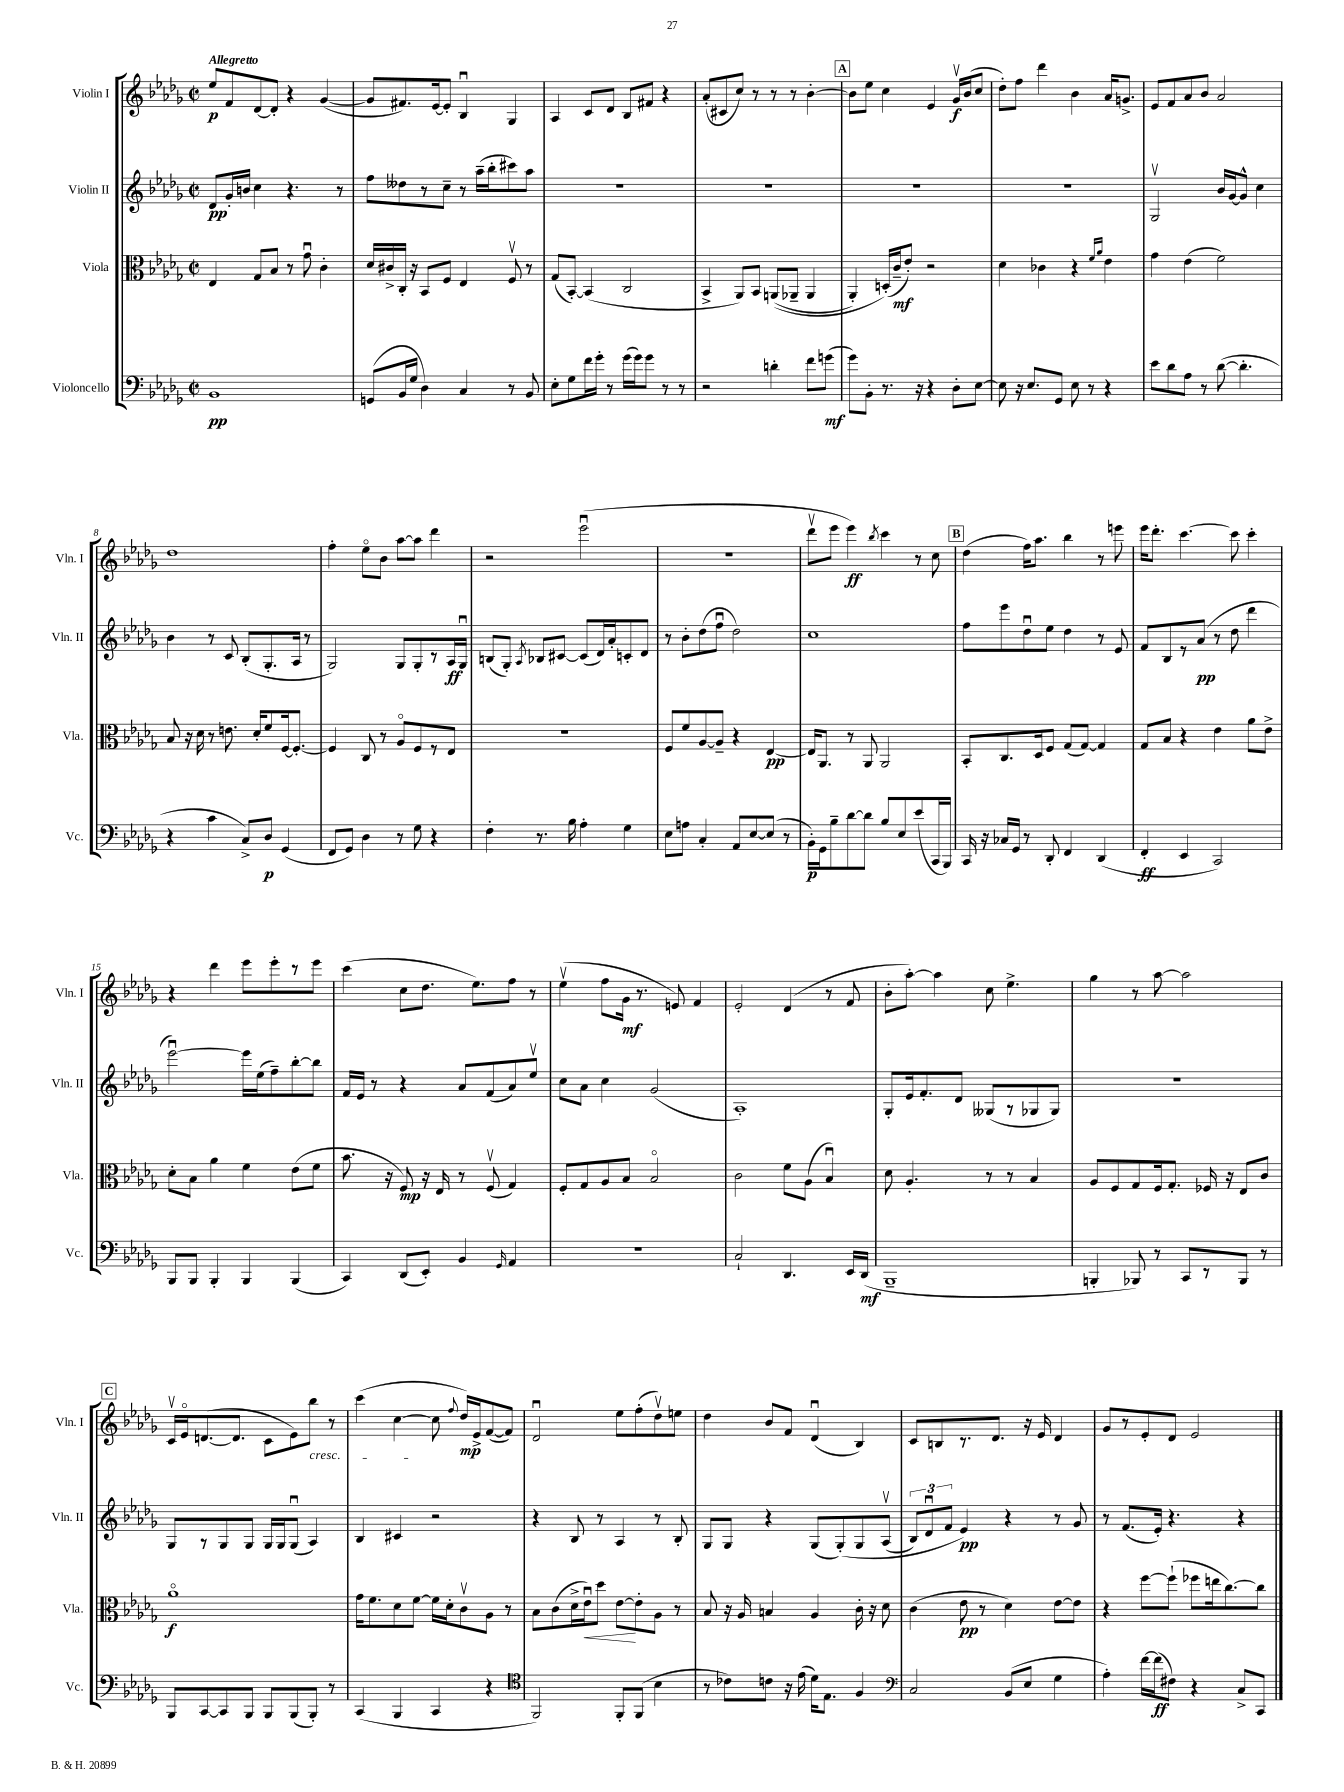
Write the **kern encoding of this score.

**kern	**dynam	**kern	**dynam	**kern	**dynam	**kern	**dynam
*part4	*part4	*part3	*part3	*part2	*part2	*part1	*part1
*staff4	*staff4	*staff3	*staff3	*staff2	*staff2	*staff1	*staff1
*I"Violoncello	*	*I"Viola	*	*I"Violin II	*	*I"Violin I	*
*I'Vc.	*	*I'Vla.	*	*I'Vln. II	*	*I'Vln. I	*
*clefF4	*	*clefC3	*	*clefG2	*	*clefG2	*
*k[b-e-a-d-g-]	*	*k[b-e-a-d-g-]	*	*k[b-e-a-d-g-]	*	*k[b-e-a-d-g-]	*
*M2/2	*	*M2/2	*	*M2/2	*	*M2/2	*
*met(c|)	*	*met(c|)	*	*met(c|)	*	*met(c|)	*
=1	=1	=1	=1	=1	=1	=1	=1
!	!	!	!	!	!	!LO:TX:a:B:t=Allegretto	!
1BB-	pp	4E-/	.	8d-/L	pp	8ee-/L	p
.	.	.	.	16g-'/L	.	8f/	.
.	.	.	.	16bn/JJ	.	.	.
.	.	8G-/L	.	4cc\	.	[8d-/	.
.	.	8B-/J	.	.	.	8d-'/J]	.
.	.	8r	.	4.r	.	4r	.
.	.	8g-u\	.	.	.	.	.
.	.	4c'\	.	.	.	([4g-/	.
.	.	.	.	8r	.	.	.
=2	=2	=2	=2	=2	=2	=2	=2
(8GGn/L	.	16d-/LL	.	8ff\L	.	8g-/L]	.
.	.	16c#X^/	.	.	.	.	.
16BB-/L	.	16C'/JJ	.	8dd--X\	.	8.f#X/)	.
16G-/JJ	.	16r	.	.	.	.	.
4D-\)	.	8BB-/L	.	8r	.	.	.
.	.	.	.	.	.	[16e-/k	.
.	.	8F/J	.	8cc~\J	.	8e-'/J]	.
4C/	.	4E-/	.	8r	.	4B-u/	.
.	.	.	.	(16aa-~\LL	.	.	.
.	.	.	.	16bb-'\J	.	.	.
8r	.	8Fv/	.	8ccc#X\)	.	4G-/	.
8BB-/	.	8r	.	8aa-\J	.	.	.
=3	=3	=3	=3	=3	=3	=3	=3
8E-'\L	.	(8G-/L	.	1r	.	4A-/	.
8G-\	.	[8BB-'/J)	.	.	.	.	.
16f\L	.	(4BB-/]	.	.	.	8c/L	.
16g-'\JJ	.	.	.	.	.	.	.
8r	.	.	.	.	.	8d-/J	.
(16g-\LL	.	2C/	.	.	.	8B-/L	.
16g-\J)	.	.	.	.	.	.	.
8g-\J	.	.	.	.	.	8f#X/J	.
8r	.	.	.	.	.	4r	.
8r	.	.	.	.	.	.	.
=4	=4	=4	=4	=4	=4	=4	=4
2r	.	4BB-^/	.	1r	.	(8a-'/L	.
.	.	.	.	.	.	8c#X/	.
.	.	8AA-/L)	.	.	.	8cc/J)	.
.	.	8BB-/J	.	.	.	8r	.
4dn'\	.	((8AAn/L	.	.	.	8r	.
.	.	8AA-X~/J	.	.	.	8r	.
8f\L	.	4AA-/	.	.	.	[4b-'\	.
(8gn\J	mf	.	.	.	.	.	.
!!LO:REH:place=s1:t=A
=5	=5	=5	=5	=5	=5	=5	=5
8g-\L)	.	4AA-'/)	.	1r	.	8b-\L]	.
8BB-'\J	.	.	.	.	.	8ee-\J	.
8.r	.	(16Dn'/LL)	.	.	.	4cc\	.
.	.	16c~/J	mf	.	.	.	.
.	.	8e-'/J)	.	.	.	.	.
16r	.	.	.	.	.	.	.
4r	.	2r	.	.	.	4e-/	.
8D-'\L	.	.	.	.	.	16g-v/LL	f
.	.	.	.	.	.	(16b-/J	.
[8E-\J	.	.	.	.	.	8cc/J	.
=6	=6	=6	=6	=6	=6	=6	=6
8E-\]	.	4d-\	.	1r	.	8dd-'\L)	.
16r	.	.	.	.	.	8ff\J	.
8.E-/L	.	.	.	.	.	.	.
.	.	4c-X\	.	.	.	4ddd-\	.
8GG-/J	.	.	.	.	.	.	.
8E-\	.	4r	.	.	.	4b-\	.
8r	.	.	.	.	.	.	.
.	.	16qqf/LL	.	.	.	.	.
.	.	16qqa-/JJ	.	.	.	.	.
4r	.	4e-\	.	.	.	16a-/KL	.
.	.	.	.	.	.	8.gn^/J	.
=7	=7	=7	=7	=7	=7	=7	=7
8e-\L	.	4g-\	.	2G-v/	.	8e-/L	.
8d-\	.	.	.	.	.	8f/	.
8A-\J	.	(4e-\	.	.	.	8a-/	.
8r	.	.	.	.	.	8b-/J	.
([8d-\	.	2f\)	.	16b-/LL	.	2a-/	.
.	.	.	.	[16g-/J	.	.	.
4.d-'\]	.	.	.	8g-^^/J]	.	.	.
.	.	.	.	4cc\	.	.	.
!!LO:LB:g=z
=8	=8	=8	=8	=8	=8	=8	=8
4r	.	8B-/	.	4b-\	.	1dd-	.
.	.	16r	.	.	.	.	.
.	.	16d-\	.	.	.	.	.
4c\	.	8r	.	8r	.	.	.
.	.	8.en\	.	8c/	.	.	.
8C^/L)	.	.	.	(8B-'/L	.	.	.
.	.	16d-'/KL	.	.	.	.	.
8D-/J	p	8f/	.	8.G-'/	.	.	.
(4GG-/	.	[16F/k	.	.	.	.	.
.	.	8.F'/J_	.	16A-/Jk	.	.	.
.	.	.	.	8r	.	.	.
=9	=9	=9	=9	=9	=9	=9	=9
8FF/L	.	4F/]	.	2G-/)	.	4ff'\	.
8GG-/J)	.	.	.	.	.	.	.
4D-\	.	8C/	.	.	.	8ee-\L	.
.	.	8r	.	.	.	8b-\J	.
8r	.	8A-/L	.	8G-/L	.	[8aa-\L	.
8G-\	.	8F/	.	8G-'/	.	8aa-\J]	.
4r	.	8r	.	8r	.	4ddd-\	.
.	.	8E-/J	.	16A-/L	ff	.	.
.	.	.	.	16G-u/JJ	.	.	.
=10	=10	=10	=10	=10	=10	=10	=10
4F'\	.	1r	.	(8Bn/L	.	2r	.
.	.	.	.	8G-'/J)	.	.	.
.	.	.	.	8qA-/	.	.	.
8.r	.	.	.	8B-X/L	.	.	.
.	.	.	.	[8c#X/J	.	.	.
16B-\	.	.	.	.	.	.	.
4A-'\	.	.	.	(8c#/L]	.	(2eee-u\	.
.	.	.	.	16d-/L)	.	.	.
.	.	.	.	16a-'/J	.	.	.
4G-\	.	.	.	8cn'/	.	.	.
.	.	.	.	8d-/J	.	.	.
=11	=11	=11	=11	=11	=11	=11	=11
8E-\L	.	8F/L	.	8r	.	1r	.
8An\J	.	8f/	.	8b-'\L	.	.	.
4C'/	.	[8A-/	.	(8dd-\	.	.	.
.	.	8A-~/J]	.	8ffu\J	.	.	.
8AA-/L	.	4r	.	2dd-\)	.	.	.
[8E-/	.	.	.	.	.	.	.
(8E-/J]	.	[4E-/	pp	.	.	.	.
8r	.	.	.	.	.	.	.
=12	=12	=12	=12	=12	=12	=12	=12
16BB-'\LL)	p	16E-/KL]	.	1cc	.	8ddd-v\L	.
16GG-\J	.	8.AA-/J	.	.	.	.	.
8B-~\	.	.	.	.	.	8eee-\J	.
[8d-\	.	8r	.	.	.	4eee-\)	ff
8d-\J]	.	8AA-/	.	.	.	.	.
.	.	.	.	.	.	8qbb-/	.
8B-/L	.	2AA-/	.	.	.	4ccc\	.
8E-/	.	.	.	.	.	.	.
(8e-/	.	.	.	.	.	8r	.
16CC/L	.	.	.	.	.	8cc\	.
16BBB-/JJ)	.	.	.	.	.	.	.
!!LO:REH:place=s1:t=B
=13	=13	=13	=13	=13	=13	=13	=13
16CC/	.	8BB-'/L	.	8ff\L	.	(4dd-\	.
16r	.	.	.	.	.	.	.
16C-X/LL	.	8.C/	.	8eee-\	.	.	.
16GG-/JJ	.	.	.	.	.	.	.
8r	.	.	.	8dd-u\	.	16ff\KL)	.
.	.	16D-/k	.	.	.	8.aa-\J	.
8DD-'/	.	8F/J	.	8ee-\J	.	.	.
4FF/	.	(8G-/L	.	4dd-\	.	4bb-\	.
.	.	[8G-/J)	.	.	.	.	.
(4DD-/	.	4G-/]	.	8r	.	8r	.
.	.	.	.	8e-/	.	8eeen\	.
=14	=14	=14	=14	=14	=14	=14	=14
4FF'/	ff	8G-/L	.	8f/L	.	16eee-\KL	.
.	.	.	.	.	.	8.ddd-'\J	.
.	.	8B-/J	.	8B-/	.	.	.
4EE-/	.	4r	.	8r	.	[4.ccc\	.
.	.	.	.	(8a-/J	pp	.	.
2CC/)	.	4e-\	.	8r	.	.	.
.	.	.	.	8dd-\	.	8ccc\]	.
.	.	8a-\L	.	4ddd-\	.	4ccc'\	.
.	.	8e-^\J	.	.	.	.	.
!!LO:LB:g=z
=15	=15	=15	=15	=15	=15	=15	=15
8BBB-/L	.	8d-'\L	.	[2eee-u\)	.	4r	.
8BBB-/J	.	8B-\J	.	.	.	.	.
4BBB-'/	.	4a-\	.	.	.	4ddd-\	.
4BBB-/	.	4f\	.	16eee-\LL]	.	8eee-\L	.
.	.	.	.	(16ee-\J	.	.	.
.	.	.	.	8ff~\)	.	8eee-'\	.
(4BBB-/	.	(8e-\L	.	[8bb-'\	.	8r	.
.	.	8f\J	.	8bb-\J]	.	8eee-\J	.
=16	=16	=16	=16	=16	=16	=16	=16
4CC/)	.	8.b-\	.	16f/LL	.	(4ccc\	.
.	.	.	.	16e-/JJ	.	.	.
.	.	.	.	8r	.	.	.
.	.	16r	.	.	.	.	.
(8DD-/L	.	8F/)	mp	4r	.	8cc\L	.
8EE-'/J)	.	16r	.	.	.	8.dd-\J	.
.	.	16E-/	.	.	.	.	.
4BB-/	.	8r	.	8a-/L	.	.	.
.	.	.	.	.	.	8.ee-\L)	.
.	.	(8Fv/	.	(8f/	.	.	.
16qqGG-/	.	.	.	.	.	.	.
4AA-/	.	4G-/)	.	8a-/)	.	8ff\J	.
.	.	.	.	8ee-v/J	.	8r	.
=17	=17	=17	=17	=17	=17	=17	=17
1r	.	8F'/L	.	8cc\L	.	(4ee-v\	.
.	.	8G-/	.	8a-\J	.	.	.
.	.	8A-/	.	4cc\	.	8ff\L	.
.	.	8B-/J	.	.	.	16g-\Jk	mf
.	.	.	.	.	.	8.r	.
.	.	2B-/	.	(2g-/	.	.	.
.	.	.	.	.	.	8en/)	.
.	.	.	.	.	.	4f/	.
=18	=18	=18	=18	=18	=18	=18	=18
2C`/	.	2c\	.	1A-')	.	2e-'/	.
4.DD-/	.	8f\L	.	.	.	(4d-/	.
.	.	(8A-\J	.	.	.	.	.
.	.	4B-u/)	.	.	.	8r	.
16EE-/LL	.	.	.	.	.	8f/	.
(16DD-/JJ	mf	.	.	.	.	.	.
=19	=19	=19	=19	=19	=19	=19	=19
1BBB-~	.	8d-\	.	8G-'/L	.	8b-'\L	.
.	.	4.A-'/	.	16e-/k	.	[8aa-'\J)	.
.	.	.	.	8.f'/	.	.	.
.	.	.	.	.	.	4aa-\]	.
.	.	.	.	8d-/J	.	.	.
.	.	8r	.	(8G--X/L	.	8cc\	.
.	.	8r	.	8r	.	4.ee-^\	.
.	.	4B-/	.	8G-X/	.	.	.
.	.	.	.	8G-/J)	.	.	.
=20	=20	=20	=20	=20	=20	=20	=20
4BBBn'/	.	8A-/L	.	1r	.	4gg-\	.
.	.	8F/	.	.	.	.	.
8BBB-X/)	.	8G-/	.	.	.	8r	.
8r	.	16F/k	.	.	.	[8aa-\	.
.	.	8.G-'/J	.	.	.	.	.
8CC/L	.	.	.	.	.	2aa-\]	.
8r	.	16F-X/	.	.	.	.	.
.	.	16r	.	.	.	.	.
8BBB-/J	.	8E-/L	.	.	.	.	.
8r	.	8c/J	.	.	.	.	.
!!LO:LB:g=z
!!LO:REH:place=s1:t=C
=21	=21	=21	=21	=21	=21	=21	=21
8BBB-/L	.	1a-	f	8G-/L	.	16cv/LL	.
.	.	.	.	.	.	16e-/J	.
[8CC/	.	.	.	8r	.	([8.dn/	.
8CC/]	.	.	.	8G-/	.	.	.
.	.	.	.	.	.	8.d/J]	.
8BBB-/J	.	.	.	8G-/J	.	.	.
8BBB-/L	.	.	.	16G-/LL	.	8c\L	.
.	.	.	.	16G-/J	.	.	.
(8BBB-/	.	.	.	(8G-u/J	.	8e-\)	.
!	!	!	!	!	!	!LO:TX:b:i:t=cresc.	!
8BBB-'/J)	.	.	.	4A-/)	.	8bb-\J	.
8r	.	.	.	.	.	8r	.
=22	=22	=22	=22	=22	=22	=22	=22
(4CC/	.	16g-\KL	.	4B-/	.	(4ccc\	.
.	.	8.f\	.	.	.	.	.
4BBB-/	.	8d-\	.	4c#X/	.	[4cc\	.
.	.	[8f\J	.	.	.	.	.
4CC/	.	16f\LL]	.	2r	.	8cc\]	.
.	.	16d-'\J	.	.	.	.	.
.	.	.	.	.	.	8qqff/	.
.	.	8cv\	.	.	.	16dd-/LL)	mp
.	.	.	.	.	.	16e-^/J	.
4r	.	8A-\J	.	.	.	([8f/	.
.	.	8r	.	.	.	8f/J])	.
=23	=23	=23	=23	=23	=23	=23	=23
*clefC4	*	*	*	*	*	*	*
2FF/)	.	8B-\L	.	4r	.	2d-u/	.
.	.	(8c\	.	.	.	.	.
.	.	16d-^\L	.	8B-/	.	.	.
!	!	!	!LO:HP:b	!	!	!	!
.	.	16e-u\J)	<	.	.	.	.
.	.	8dd-\J	.	8r	.	.	.
8FF'/L	.	[8e-\L	.	4A-/	.	8ee-\L	.
(8FF/J	.	8e-'\]	[	.	.	(8ff'\	.
4B-\	.	8A-\J	.	8r	.	8dd-v\)	.
.	.	8r	.	8B-'/	.	8een\J	.
=24	=24	=24	=24	=24	=24	=24	=24
8r	.	8B-/	.	8G-/L	.	4dd-\	.
8c-X\L)	.	16r	.	8G-/J	.	.	.
.	.	16A-/	.	.	.	.	.
8cn\J	.	4Bn/	.	4r	.	8b-/L	.
16r	.	.	.	.	.	8f/J	.
(16e-\	.	.	.	.	.	.	.
16d-\KL)	.	4A-/	.	(8G-/L	.	(4d-u/	.
8.E-\J	.	.	.	.	.	.	.
.	.	.	.	(8G-'/)	.	.	.
4F/	.	16c'\	.	8G-/	.	4B-/)	.
.	.	16r	.	.	.	.	.
.	.	8d-\	.	(8A-v/J	.	.	.
=25	=25	=25	=25	=25	=25	=25	=25
*clefF4	*	*	*	*	*	*	*
2C/	.	(4c\	.	12B-/L)	.	8c/L	.
.	.	.	.	12d-u/	.	.	.
.	.	.	.	.	.	8Bn/	.
.	.	.	.	12f/J	.	.	.
.	.	8e-\	pp	4e-/)	pp	8.r	.
.	.	8r	.	.	.	.	.
.	.	.	.	.	.	8.d-/J	.
(8BB-/L	.	4d-\)	.	4r	.	.	.
8E-/J	.	.	.	.	.	16r	.
.	.	.	.	.	.	16e-/	.
4G-\	.	[8e-\L	.	8r	.	4d-/	.
.	.	8e-\J]	.	8g-/	.	.	.
=26	=26	=26	=26	=26	=26	=26	=26
4A-'\)	.	4r	.	8r	.	8g-/L	.
.	.	.	.	(8.f/L	.	8r	.
[16f\LL	.	[8ff\L	.	.	.	8e-'/	.
(16f\J]	ff	.	.	16e-'/Jk)	.	.	.
8F#X\J)	.	(8ff`\J]	.	4.r	.	8d-/J	.
4r	.	8ff-X\L	.	.	.	2e-/	.
.	.	16een\k	.	.	.	.	.
.	.	[8.cc\)	.	.	.	.	.
8C^/L	.	.	.	4r	.	.	.
8CC/J	.	8cc\J]	.	.	.	.	.
==	==	==	==	==	==	==	==
*-	*-	*-	*-	*-	*-	*-	*-
